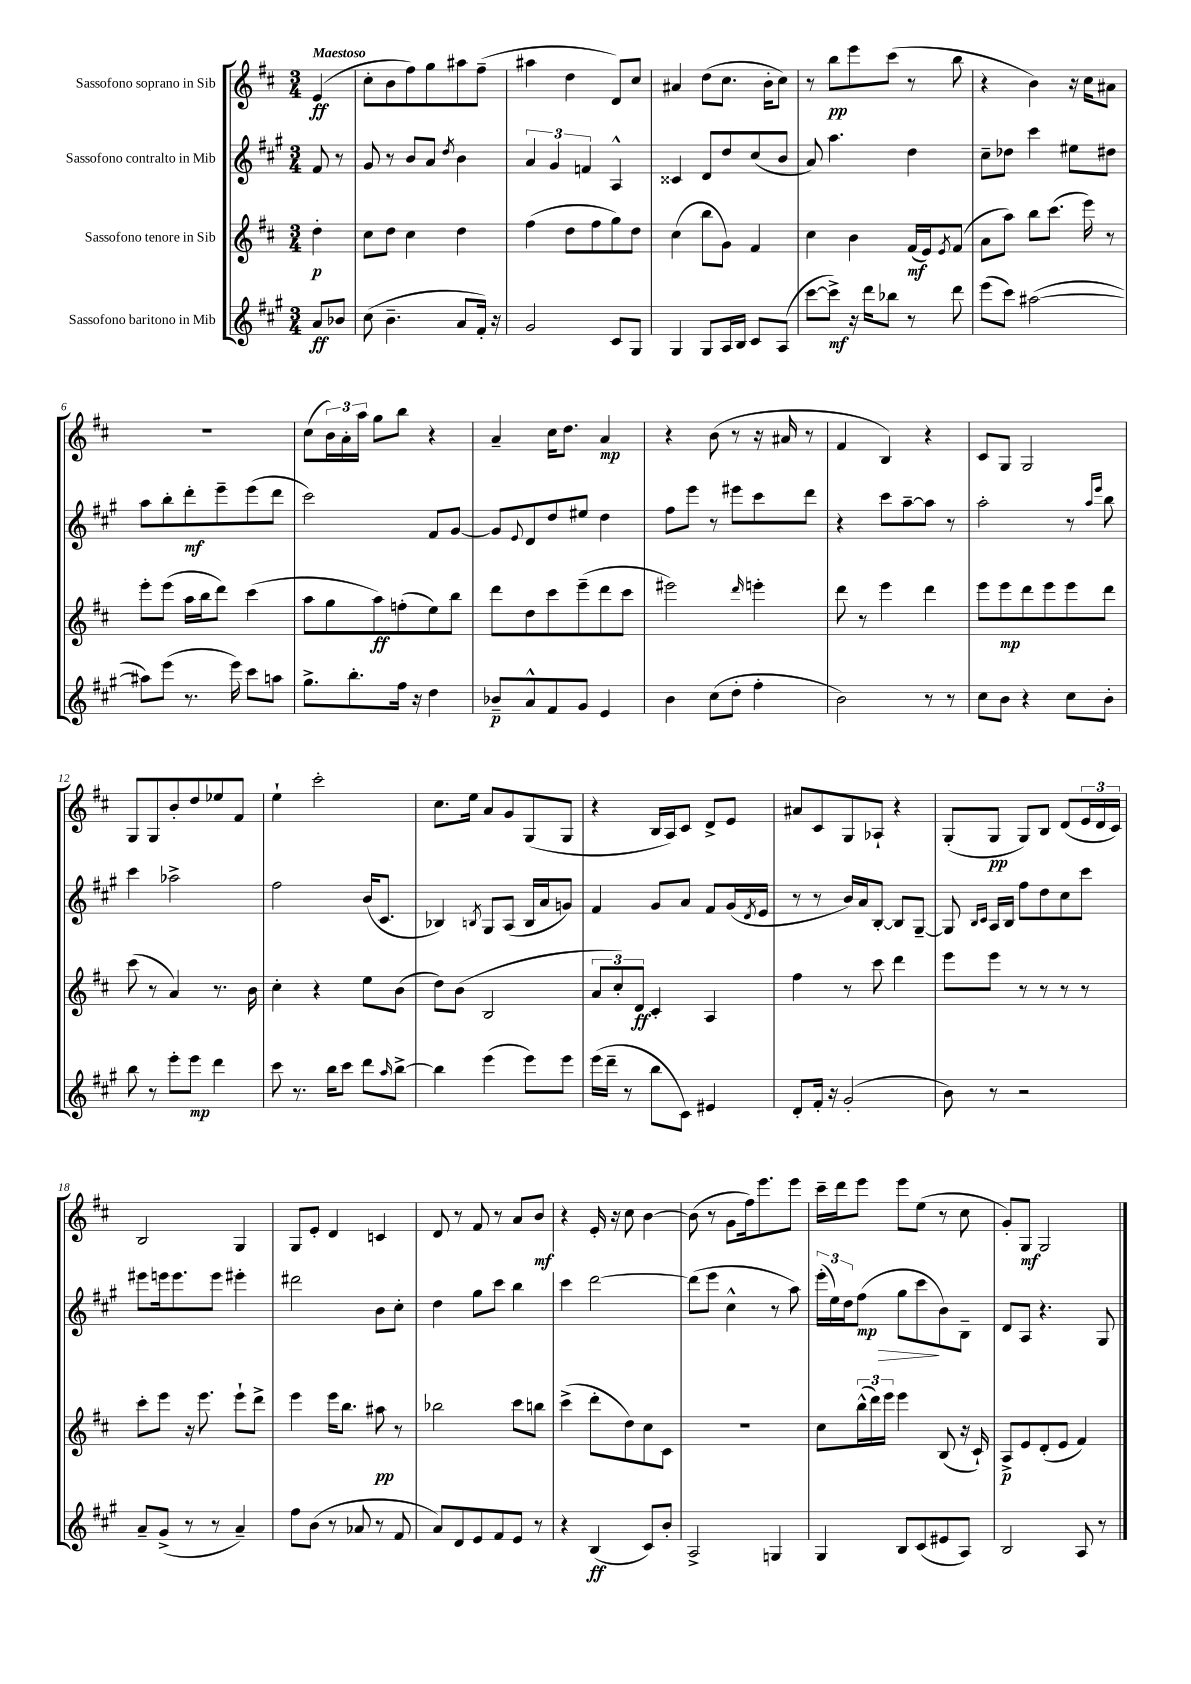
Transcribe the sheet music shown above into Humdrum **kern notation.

**kern	**kern	**kern	**kern
*staff4	*staff3	*staff2	*staff1
*clefG2	*clefG2	*clefG2	*clefG2
*k[f#c#g#]	*k[f#c#]	*k[f#c#g#]	*k[f#c#]
*M3/4	*M3/4	*M3/4	*M3/4
8a/L	4dd'\	8f#/	(4e/
8b-/J	.	8r	.
=	=	=	=
(8cc#\	8cc#\L	8g#/	8cc#'\L
4.b~\	8dd\J	8r	8b\
.	4cc#\	8b/L	8ff#\)
.	.	8a/J	8gg\
.	.	8qdd/	.
8a/L	4dd\	4b\	8aa#\
16f#'/Jk)	.	.	(8ff#~\J
16r	.	.	.
=	=	=	=
2g#/	(4ff#\	6a/	4aa#\
.	.	6g#/	.
.	8dd\L	.	4dd\
.	.	6f/	.
.	8ff#\	.	.
8c#/L	8gg\)	4A^^/	8d/L)
8G#/J	8dd\J	.	8cc#/J
=	=	=	=
4G#/	(4cc#\	4c##/	4a#/
8G#/L	8bb\L	8d/L	(8dd\L
16A/L	8g\J)	8dd/	8.cc#\J
16B/JJ	.	.	.
8c#/L	4f#/	(8cc#/	.
.	.	.	16b'\LK
(8A/J	.	8b/J	8cc#\J)
=	=	=	=
[8ccc#\L	4cc#\	8a/)	8r
8ccc#^\]J)	.	4.aa\	8bb\L
16r	4b\	.	8eee\
16ddd\LK	.	.	.
8bb-\J	.	.	(8ccc#\J
8r	(16f#/LL	4dd\	8r
.	16e/J)	.	.
.	8qe/	.	.
8ddd\	(8f#/J	.	8bb\
=	=	=	=
(8eee\L	8a\L	8cc#~\L	4r
8ccc#\J)	8aa\J)	8dd-\J	.
([2aa#\	8bb\L	4ccc#\	4b\)
.	(8.ccc#\J	.	.
.	.	8ee#\L	16r
.	16eee\)	.	16cc#\LK
.	8r	8dd#\J	8a#\J
=	=	=	=
8aa#\]L)	8eee'\L	8aa\L	2.r
(8eee\J	(8eee\J	8bb'\	.
8.r	16aa\LL	8ddd'\	.
.	16bb\J	.	.
.	8ddd\J)	8eee~\	.
16eee\)	.	.	.
8ccc#\L	(4ccc#\	(8eee\	.
8aa\J	.	8ddd\J	.
=	=	=	=
8.gg#^\L	8aa\L	2ccc#\)	(8cc#\L
.	8gg\	.	24b\L)
.	.	.	24a'\
8.bb'\	.	.	.
.	.	.	24aa\JJ
.	8aa\)	.	8gg\L
16ff#\Jk	(8ff'\	.	8bb\J
16r	.	.	.
4dd\	8ee\)	8f#/L	4r
.	8bb\J	[8g#/J	.
=	=	=	=
8b-~/L	8ddd\L	8g#/]L	4a~/
.	.	8qqe/	.
8a^^/	8dd\	8d/	.
8f#/	8ccc#\	8dd/	16cc#\LK
.	.	.	8.dd\J
8g#/J	(8eee~\	8ee#/J	.
4e/	8ddd\	4dd\	4a/
.	8ccc#\J	.	.
=	=	=	=
4b\	2eee#\)	8ff#\L	4r
.	.	8eee\J	.
(8cc#\L	.	8r	(8b\
8dd'\J	.	8eee#\L	8r
.	16qqddd/	.	.
4ff#'\	4eee'\	8ccc#\	16r
.	.	.	16a#/
.	.	8ddd\J	8r
=	=	=	=
2b\)	8ddd\	4r	4f#/
.	8r	.	.
.	4eee\	8ccc#\L	4B/)
.	.	[8aa~\	.
8r	4ddd\	8aa\]J	4r
8r	.	8r	.
=	=	=	=
8cc#\L	8eee\L	2aa'\	8c#/L
8b\J	8eee\	.	8G/J
4r	8ddd\	.	2G/
.	8eee\	.	.
8cc#\L	8eee\	8r	.
.	.	16qqaa/LL	.
.	.	16qqeee/JJ	.
8b'\J	8ddd\J	8bb\	.
=	=	=	=
8bb\	(8ccc#\	4ccc#\	8G/L
8r	8r	.	8G/
8eee'\L	4a/)	2aa-^\	8b'/
8eee\J	.	.	8dd/
4ddd\	8.r	.	8ee-/
.	.	.	8f#/J
.	16b\	.	.
=	=	=	=
8ccc#\	4cc#'\	2ff#\	4ee`\
8.r	.	.	.
.	4r	.	2ccc#'\
16bb\LK	.	.	.
8ccc#\J	.	.	.
8ddd\L	8ee\L	(16b/LK	.
.	.	8.c#/J	.
16qqaa/	.	.	.
[8bb^\J	(8b\J	.	.
=	=	=	=
4bb\]	8dd\L)	4B-/)	8.cc#\L
.	(8b\J	.	.
.	.	.	16ee\Jk
.	.	8qB/	.
(4eee\	2B/	8G#/L	8a/L
.	.	(8A/J	8g/
8eee\L)	.	16B/LL	(8G/
.	.	16a/J	.
8eee\J	.	8g/J)	8G/J
=	=	=	=
(16eee\LL	12a/L	4f#/	4r
16ddd~\JJ	.	.	.
.	12cc#'/)	.	.
8r	.	.	.
.	12d/J	.	.
8bb\L	4c#'/	8g#/L	16B/LL
.	.	.	16A/J)
8c#\J)	.	8a/J	8c#/J
4e#/	4A/	8f#/L	8d^/L
.	.	(16g#/L	8e/J
.	.	8qd/	.
.	.	16e/JJ	.
=	=	=	=
8d'/L	4ff#\	8r	8a#/L
16f#'/Jk	.	8r	8c#/
16r	.	.	.
(2g#'/	8r	16b/LL)	8G/
.	.	16a/J	.
.	8ccc#\	[8B'/J	8A-`/J
.	4ddd\	8B/]L	4r
.	.	[8G#~/J	.
=	=	=	=
8b\)	8eee\L	8G#/]	(8G'/L
.	.	16qqB/LL	.
.	.	16qqc#/JJ	.
8r	8eee\J	16A/LL	8G/J
.	.	16B/JJ	.
2r	8r	8ff#\L	8G/L)
.	8r	8dd\	8B/J
.	8r	8cc#\	(8d/L
.	8r	8ccc#\J	24e/L
.	.	.	24d/
.	.	.	24c#/JJ)
=	=	=	=
8a~/L	8ccc#'\L	8eee#\L	2B/
(8g#^/J	8eee\J	16eee\k	.
.	.	8.eee\	.
8r	16r	.	.
.	8.eee\	.	.
8r	.	8eee\J	.
4a~/)	8eee`\L	4eee#'\	4G/
.	8ddd^\J	.	.
=	=	=	=
8ff#\L	4eee\	2ddd#\	8G/L
(8b\J	.	.	8e'/J
8r	16eee\LK	.	4d/
.	8.bb\J	.	.
8a-/	.	.	.
8r	8aa#\	8b\L	4c/
8f#/	8r	8cc#'\J	.
=	=	=	=
8a/L)	2bb-\	4dd\	8d/
8d/	.	.	8r
8e/	.	8gg#\L	8f#/
8f#/	.	8ccc#\J	8r
8e/J	8ccc#\L	4bb\	8a/L
8r	8bb\J	.	8b/J
=	=	=	=
4r	(4ccc#^\	4ccc#\	4r
(4B/	8ddd'\L	[2ddd\	16e'/
.	.	.	16r
.	8dd\)	.	8cc#\
8c#/L)	8cc#\	.	[4b\
8b'/J	8c#\J	.	.
=	=	=	=
2A^/	2.r	(8ddd\]L	(8b\]
.	.	8eee\J	8r
.	.	4cc#^^\	8g\L
.	.	.	16ff#\k)
.	.	.	8.eee\
4G/	.	8r	.
.	.	8aa\)	8eee\J
=	=	=	=
4G#/	8cc#\L	(24eee'\LL	16ccc#~\LL
.	.	24ee\)	.
.	.	.	16ddd\J
.	.	24dd\J	.
.	(24bb^^\L	(8ff#\J	8eee\J
.	24ddd\)	.	.
.	24eee\JJ	.	.
8B/L	4eee\	8gg#\L	8eee\L
(8c#/	.	8ccc#\	(8ee\J
8e#/	(8B/	8b\)	8r
8A/J)	16r	8B~\J	8cc#\
.	16c#`/)	.	.
=	=	=	=
2B/	8A^/L	8d/L	8g'/L)
.	8e/	8A/J	8G/J
.	(8d'/	4.r	2G/
.	8e/J	.	.
8A/	4f#/)	.	.
8r	.	8G#/	.
==	==	==	==
*-	*-	*-	*-
